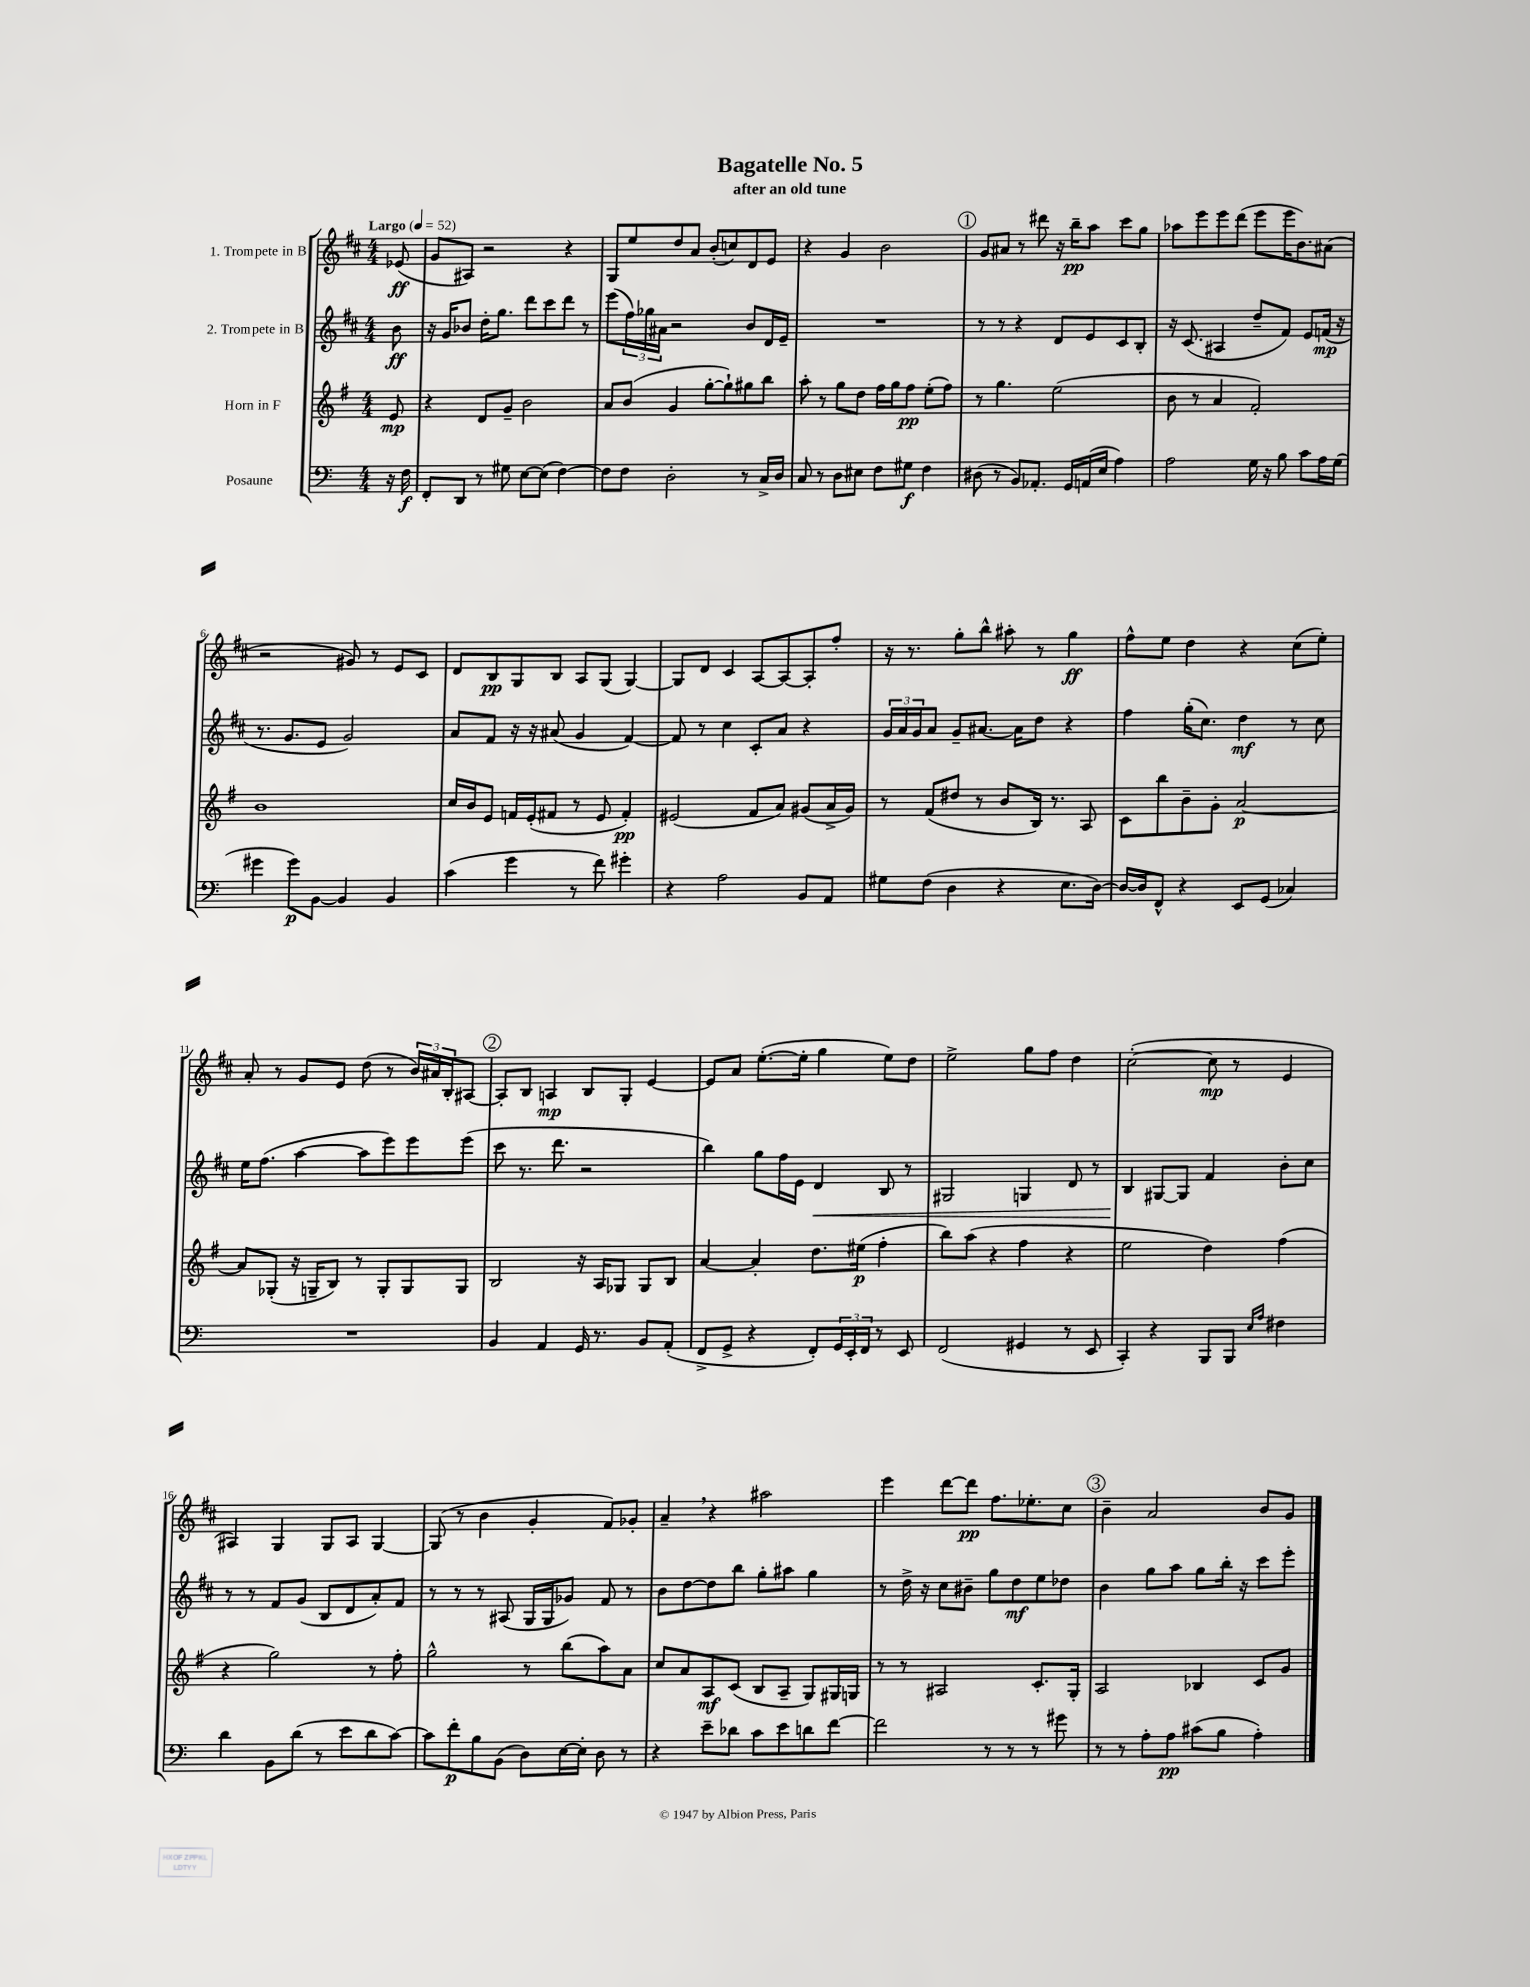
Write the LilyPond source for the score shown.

\header { title = "Bagatelle No. 5" subtitle = "after an old tune" }
<<
\new StaffGroup <<
\new Staff = "s0" \with { instrumentName = "1. Trompete in B" } {
    \clef treble \key d \major \numericTimeSignature \time 4/4 \partial 8 \tempo "Largo" 4 = 52
    ees'8\ff( |
    g'8 ais8) r2 r4 |
    g8 e''8 d''8 a'8 b'8-.( c''8) d'8 e'8 |
    r4 g'4 b'2 |
    \mark \markup { \circle "1" } g'8 ais'8 r8 dis'''8 r16 b''16--\pp a''8 cis'''8 g''8 |
    aes''8 e'''8 e'''8 d'''8( e'''8 e'''16 b'8.) ais'8( |
    r2 gis'8) r8 e'8 cis'8 |
    d'8 b8\pp g8 b8 a8 g8( g4~) |
    g8 d'8 cis'4 a8~ a8~ a8-. fis''8-. |
    r16 r8. g''8-. b''8-^ ais''8-. r8 g''4\ff |
    fis''8-^ e''8 d''4 r4 cis''8( e''8-.) |
    a'8-. r8 g'8 e'8 d''8( r8 \tuplet 3/2 { b'16) ais'16 b16-. } ais8~ |
    \mark \markup { \circle "2" } ais8-. b8 a4\mp b8 g8-. e'4~ |
    e'8 a'8 e''8.~-.( e''16-. g''4 e''8) d''8 |
    e''2-> g''8 fis''8 d''4 |
    cis''2~-.( cis''8\mp r8 e'4 |
    ais4) g4 g8 ais8 g4~ |
    g8( r8 b'4 g'4-. fis'8) ges'8-. |
    a'4-- \breathe r4 ais''2 |
    e'''4 d'''8~ d'''8\pp fis''8. ees''8.-. cis''8 |
    \mark \markup { \circle "3" } b'4-- a'2 b'8 g'8 \bar "|." |
}
\new Staff = "s1" \with { instrumentName = "2. Trompete in B" } {
    \clef treble \key d \major \numericTimeSignature \time 4/4 \partial 8
    b'8\ff |
    r16 g'16 bes'8 d''16-. g''8. d'''8 cis'''8 d'''8 r8 |
    e'''8( \tuplet 3/2 { fis''16) ges''16 ais'16 } r2 b'8 d'16 e'16-- |
    R1 |
    \mark \markup { \circle "1" } r8 r8 r4 d'8 e'8 cis'8 b8-. |
    r16 cis'8.( ais4 d''8-- fis'8) e'8 f'16\mp( r16 |
    r8. g'8. e'8 g'2) |
    a'8 fis'8 r16 r16 ais'8( g'4 fis'4~) |
    fis'8 r8 cis''4 cis'8-. a'8 r4 |
    \tuplet 3/2 { g'16 a'16 g'16 } a'8 g'8-- ais'8.~ ais'16 d''8 r4 |
    fis''4 g''16-.( cis''8.) d''4\mf r8 cis''8 |
    e''16 fis''8.( a''4~ a''8 e'''8) e'''8 e'''8( |
    \mark \markup { \circle "2" } cis'''8 r8. d'''8. r2 |
    b''4) g''8 fis''16 e'16 d'4\< b8 r8 |
    gis2 g4 d'8 r8 |
    b4\! gis8~ gis8 fis'4 b'8-. cis''8 |
    r8 r8 fis'8 g'8( b8 d'8 a'8-.) fis'8 |
    r8 r8 r8 ais8( g16 g16 ges'8) fis'8 r8 |
    b'8 d''8~ d''8 b''8 g''8-. ais''8 g''4 |
    r8 d''16-> r16 cis''8 bis'8-- g''8 d''8\mf e''8 des''8 |
    \mark \markup { \circle "3" } b'4 g''8 a''8 g''8 b''16-. r16 cis'''8 e'''8-. \bar "|." |
}
\new Staff = "s2" \with { instrumentName = "Horn in F" } {
    \clef treble \key g \major \numericTimeSignature \time 4/4 \partial 8
    e'8\mp |
    r4 d'8 g'8-- b'2 |
    a'8 b'8( g'4 g''8~-. g''8-!) gis''8 b''8 |
    a''8-. r8 g''8 d''8 fis''16 g''16 fis''8\pp e''8-.( fis''8) |
    \mark \markup { \circle "1" } r8 g''4. e''2( |
    b'8 r8 a'4 fis'2-.) |
    b'1 |
    c''16 b'16 e'8 f'16 e'16-.( fis'8 r8 e'8 fis'4-.\pp) |
    eis'2( fis'8 a'8) gis'8( a'16-> gis'16) |
    r8 fis'8( dis''8 r8 b'8 b16) r8. a8 |
    c'8 b''8 b'8-- g'8-. a'2~\p |
    a'8 ges8-.( r16 g16-- b8) r8 g8-. g8 g8 |
    \mark \markup { \circle "2" } b2 r16 a16 ges8 ges8 b8 |
    a'4~ a'4-. d''8. eis''16\p( fis''4-. |
    b''8) a''8( r4 fis''4 r4 |
    e''2 d''4) fis''4( |
    r4 g''2) r8 fis''8-. |
    g''2-^ r8 b''8( a''8) a'8 |
    c''8 a'8 a8\mf c'8( b8 a8-- g8) gis16 g16 |
    r8 r8 ais2 c'8.-. g16-. |
    \mark \markup { \circle "3" } a2 bes4 c'8 g'8 \bar "|." |
}
\new Staff = "s3" \with { instrumentName = "Posaune" } {
    \clef bass \key c \major \numericTimeSignature \time 4/4 \partial 8
    r16 f16\f |
    f,8-. d,8 r8 gis8 e8~ e8( f4~) |
    f8 f8 d2-. r8 c16-> d16 |
    c8 r8 d8 eis8 f8 gis8\f f4 |
    \mark \markup { \circle "1" } dis8( r8 b,8) aes,8.-. g,16 a,16( e16 a4) |
    a2 g16 r16 b8 c'8 a16 g16( |
    gis'4 gis'8\p) b,8~ b,4 b,4 |
    c'4( g'4 r8 f'8) gis'4-. |
    r4 a2 b,8 a,8 |
    gis8 f8( d4 r4 e8. d16~) |
    d16~ d16 f,8-^ r4 e,8 g,8( ces4) |
    R1 |
    \mark \markup { \circle "2" } b,4 a,4 g,16 r8. b,8 a,8-.( |
    f,8-> g,8-> r4 f,8-.) \tuplet 3/2 { g,16 e,16-. f,16 } r8 e,8 |
    f,2( gis,4 r8 e,8 |
    c,4-.) r4 b,,8 b,,8 \grace { e16 a16 } fis4 |
    d'4 b,8 d'8( r8 e'8 d'8 c'8~) |
    c'8 f'8-.\p b8 b,8( d8) e16~ e16-. d8 r8 |
    r4 e'8-- des'8 c'8 e'8 d'8 f'8~ |
    f'2 r8 r8 r8 gis'8 |
    \mark \markup { \circle "3" } r8 r8 a8-. a8\pp cis'8( b8 a4-.) \bar "|." |
}
>>
>>
